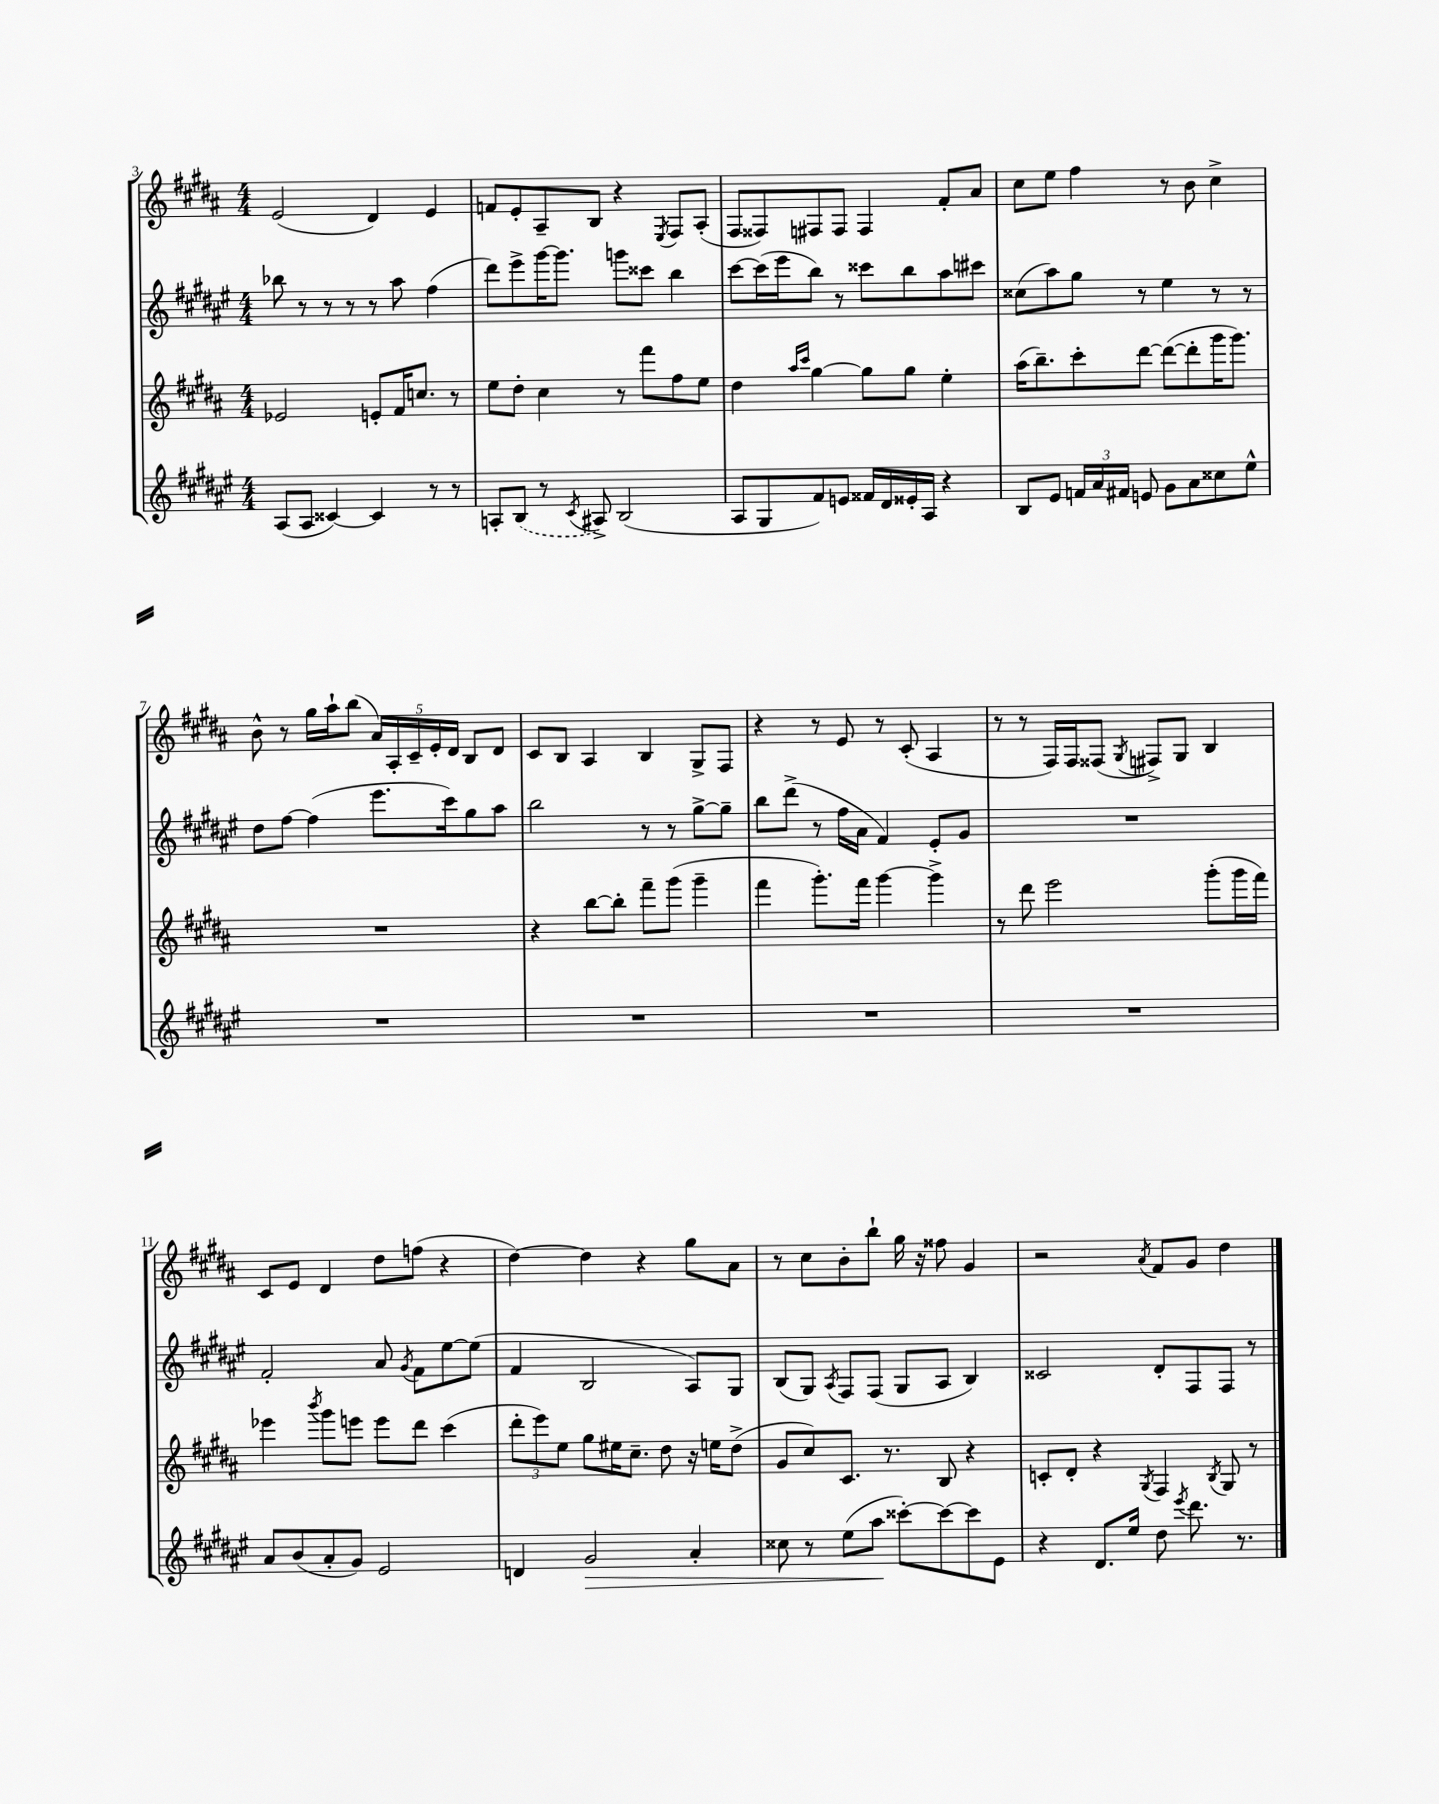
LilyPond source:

<<
\new StaffGroup <<
\new Staff = "s0" {
    \clef treble \key b \major \numericTimeSignature \time 4/4
    \autoBeamOff e'2( dis'4) e'4 |
    f'8[ e'8-. ais8-- b8] r4 \acciaccatura { e8 } fis8[ ais8]-.( |
    fis8[ fisis8) fis8 fis8] fis4 fis'8[-. ais'8] |
    cis''8[ e''8] fis''4 r8 b'8 cis''4-> |
    b'8-^ r8 gis''16[ ais''16-! b''8]( \tuplet 5/4 { ais'16[) ais16-. cis'16-- e'16-. dis'16] } b8[ dis'8] |
    cis'8[ b8] ais4 b4 gis8[-> fis8] |
    r4 r8 e'8 r8 cis'8-.( ais4 |
    r8 r8 fis16[) fis16 fisis8]( \acciaccatura { gis8 } fis8[->) gis8] b4 |
    cis'8[ e'8] dis'4 dis''8[ f''8]( r4 |
    dis''4~) dis''4 r4 gis''8[ ais'8] |
    r8 cis''8[ b'8-. b''8]-! gis''16 r16 fisis''8 gis'4 |
    r2 \acciaccatura { ais'8 } fis'8[ gis'8] dis''4 \bar "|." |
}
\new Staff = "s1" {
    \clef treble \key fis \major \numericTimeSignature \time 4/4
    \autoBeamOff bes''8 r8 r8 r8 r8 ais''8 fis''4( |
    dis'''8[) eis'''8-> gis'''16~ gis'''8.] g'''8[ cisis'''8] b''4 |
    cis'''8[~ cis'''16( eis'''16 b''8]) r8 cisis'''8[ b''8 ais''8 cis'''8] |
    cisis''8[( ais''8) gis''8] r8 eis''4 r8 r8 |
    dis''8[ fis''8]~ fis''4( eis'''8.[ cis'''16) gis''8 ais''8] |
    b''2 r8 r8 gis''8[~-> gis''8]-- |
    b''8[ dis'''8]->( r8 fis''16[ ais'16] fis'4) eis'8[-. gis'8] |
    R1 |
    fis'2-. ais'8 \acciaccatura { gis'8 } fis'8[ eis''8~ eis''8]( |
    fis'4 b2 ais8[) gis8] |
    b8[( gis8]) \acciaccatura { ais8 } fis8[ fis8]( gis8[ ais8] b4) |
    cisis'2 dis'8[-. fis8 fis8] r8 \bar "|." |
}
\new Staff = "s2" {
    \clef treble \key b \major \numericTimeSignature \time 4/4
    \autoBeamOff ees'2 e'8[-. fis'16 c''8.] r8 |
    e''8[ dis''8]-. cis''4 r8 fis'''8[ fis''8 e''8] |
    dis''4 \grace { ais''16[ cis'''16] } gis''4~ gis''8[ gis''8] e''4-. |
    ais''16[( b''8.--) cis'''8-. dis'''8]~ dis'''8[~( dis'''8-. gis'''16 gis'''8.]) |
    R1 |
    r4 b''8[~ b''8]-. fis'''8[-- gis'''8]( gis'''4-- |
    fis'''4 gis'''8.[-.) fis'''16] gis'''4~ gis'''4-> |
    r8 dis'''8 e'''2 gis'''8[-.( gis'''16 fis'''16]) |
    ees'''4 \acciaccatura { b'''8 } gis'''8[ e'''8] e'''8[ dis'''8] cis'''4( |
    \tuplet 3/2 { dis'''8[-. e'''8) e''8] } gis''8[ eis''16 cis''8.]-- dis''8 r16 e''16[ dis''8]->( |
    gis'8[ cis''8) cis'8.] r8. b8 r4 |
    c'8[-. dis'8]-. r4 \acciaccatura { gis8 } fis4 \acciaccatura { b8 } gis8 r8 \bar "|." |
}
\new Staff = "s3" {
    \clef treble \key fis \major \numericTimeSignature \time 4/4
    \autoBeamOff ais8[( ais8] cisis'4~) cisis'4 r8 r8 |
    a8[-. \once \slurDashed b8]( r8 \acciaccatura { cis'8 } ais8->) b2( |
    ais8[ gis8 fis'8) e'8] fisis'16[ dis'16 eisis'16-. ais16] r4 |
    b8[ eis'8] \tuplet 3/2 { f'16[ ais'16 fis'16] } e'8 gis'8[ ais'8 cisis''8 eis''8]-^ |
    R1 |
    R1 |
    R1 |
    R1 |
    ais'8[ b'8( ais'8-. gis'8]) eis'2 |
    d'4 gis'2\> ais'4-. |
    cisis''8 r8 eis''8[( ais''8]\! cisis'''8[~-.) cisis'''8~ cisis'''8 eis'8] |
    r4 dis'8.[ eis''16] dis''8 \acciaccatura { eis'''8 } dis'''8. r8. \bar "|." |
}
>>
>>
\layout { \context { \Score currentBarNumber = #3 } }
